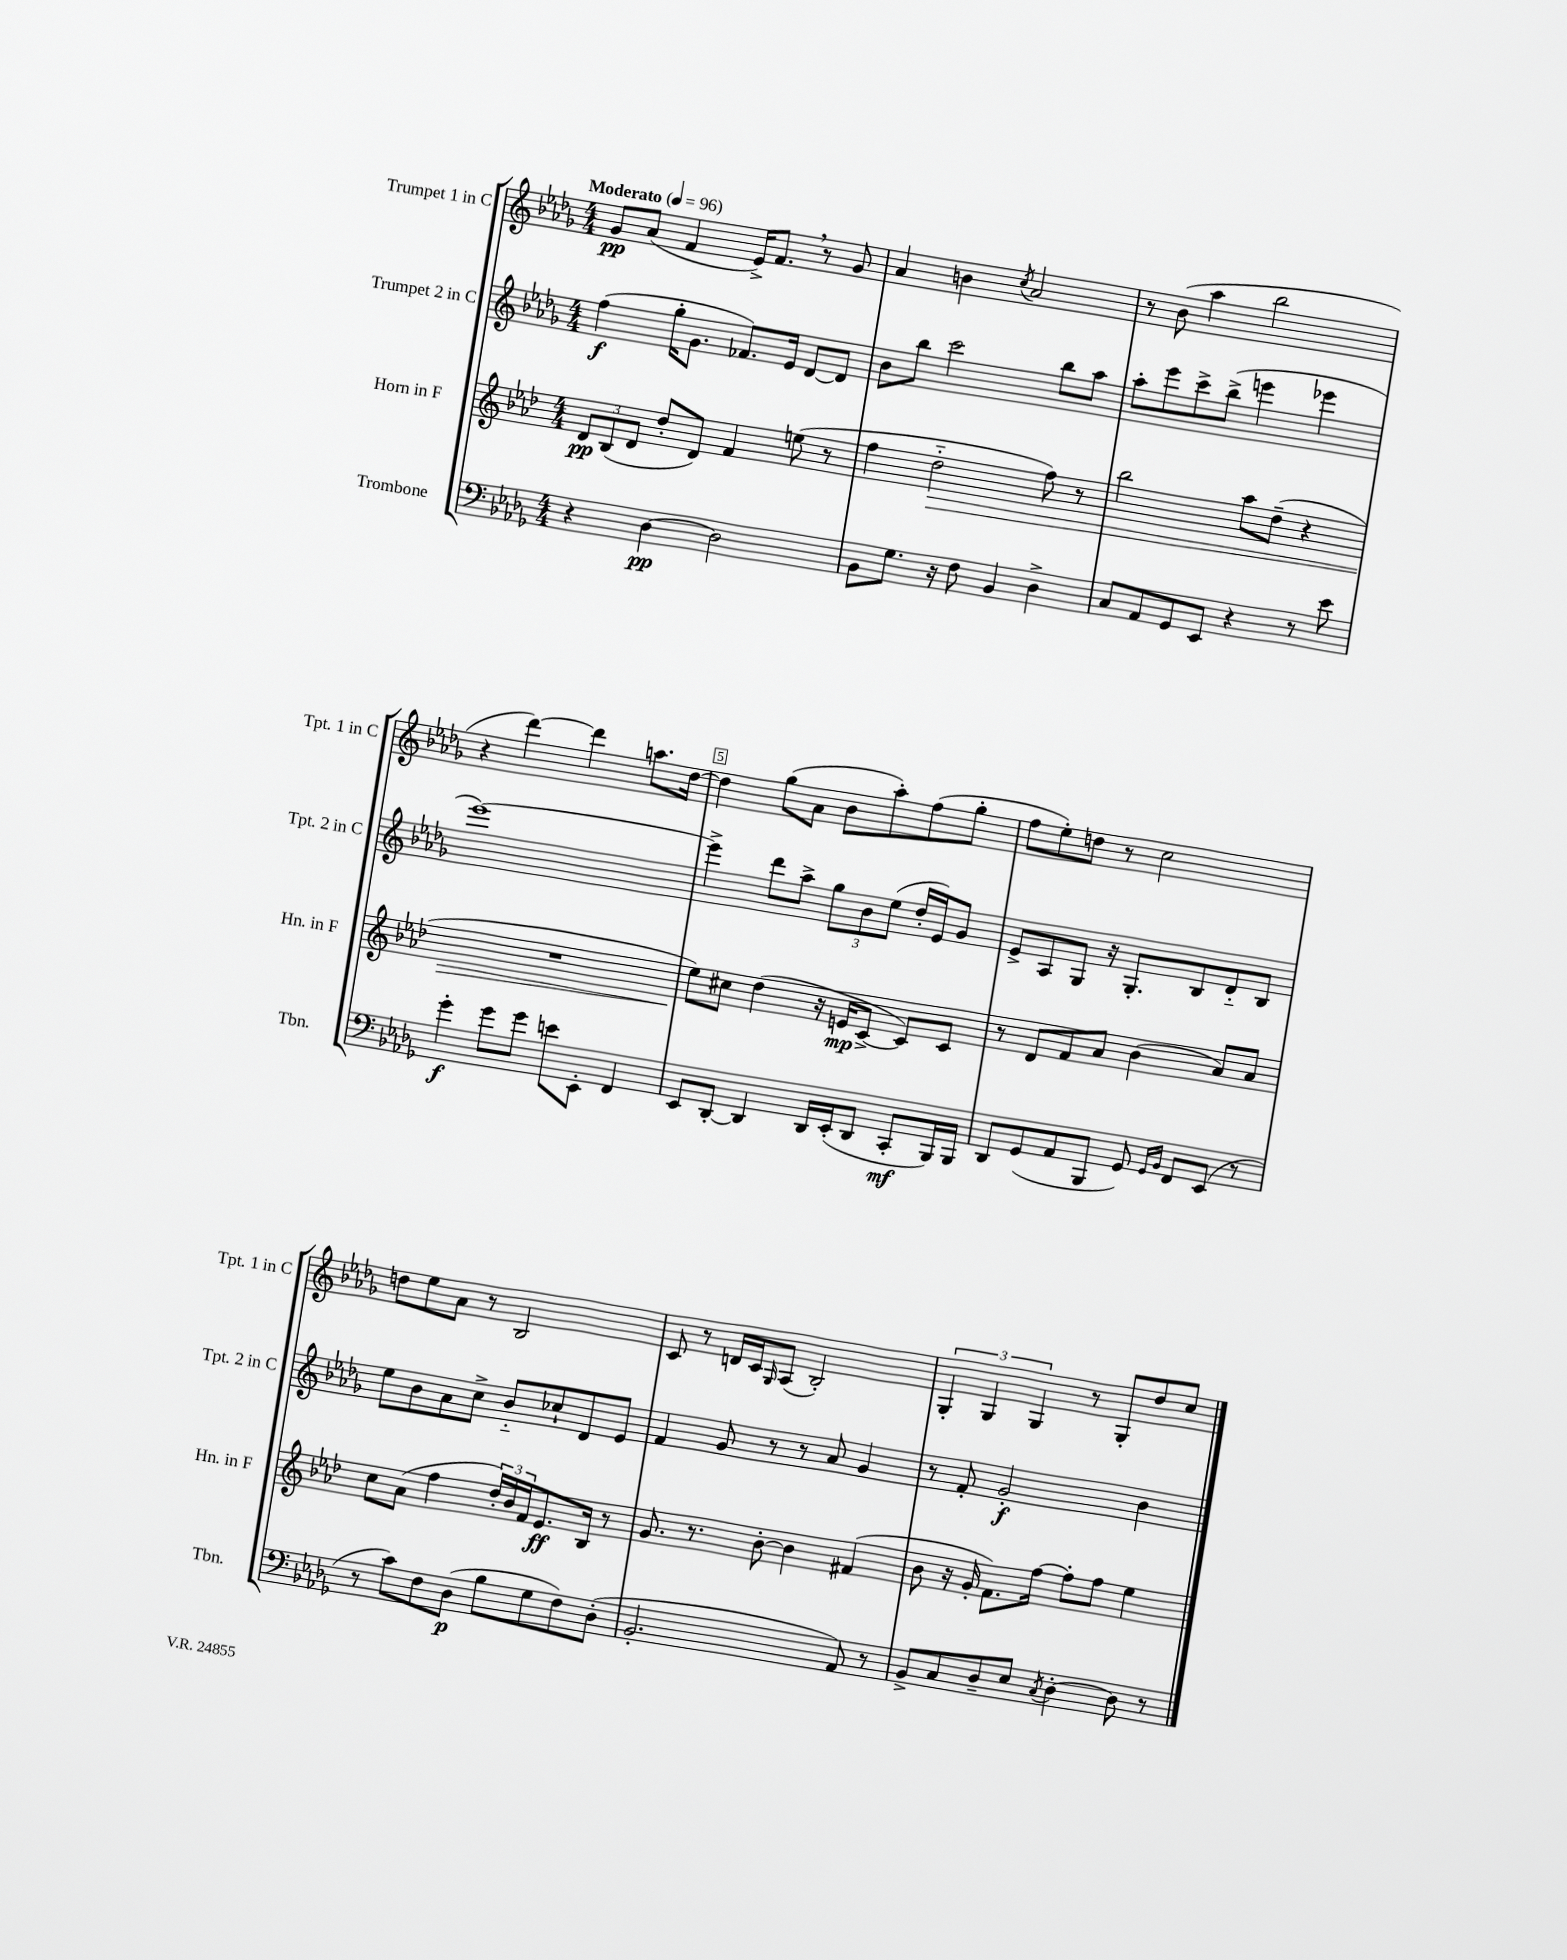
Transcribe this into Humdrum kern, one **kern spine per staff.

**kern	**dynam	**kern	**dynam	**kern	**dynam	**kern	**dynam
*part4	*part4	*part3	*part3	*part2	*part2	*part1	*part1
*staff4	*staff4	*staff3	*staff3	*staff2	*staff2	*staff1	*staff1
*I"Trombone	*	*I"Horn in F	*	*I"Trumpet 2 in C	*	*I"Trumpet 1 in C	*
*I'Tbn.	*	*I'Hn. in F	*	*I'Tpt. 2 in C	*	*I'Tpt. 1 in C	*
*clefF4	*	*clefG2	*	*clefG2	*	*clefG2	*
*k[b-e-a-d-g-]	*	*k[b-e-a-d-]	*	*k[b-e-a-d-g-]	*	*k[b-e-a-d-g-]	*
*M4/4	*	*M4/4	*	*M4/4	*	*M4/4	*
*MM96	*	*MM96	*	*MM96	*	*MM96	*
=1	=1	=1	=1	=1	=1	=1	=1
!	!	!	!	!	!	!LO:TX:a:B:t=Moderato	!
4r	.	12d-/L	pp	(4ff\	f	8g-/L	pp
.	.	(12B-/	.	.	.	.	.
.	.	.	.	.	.	(8a-/J	.
.	.	12d-/J	.	.	.	.	.
[4D-\	pp	8dd-'/L	.	16gg-'\KL	.	4f/	.
.	.	.	.	8.g-\J	.	.	.
.	.	8d-/J)	.	.	.	.	.
2D-\]	.	4f/	.	8.f-X/L)	.	16e-^/KL)	.
.	.	.	.	.	.	8.f,/J	.
.	.	.	.	16e-/Jk	.	.	.
.	.	(8een\	.	[8d-/L	.	8r	.
.	.	8r	.	8d-/J]	.	8g-/	.
=2	=2	=2	=2	=2	=2	=2	=2
8BB-\L	.	4ff\	.	8b-\L	.	4a-/	.
8.G-\J	.	.	.	8bb-\J	.	.	.
!	!	!	!LO:HP:b	!	!	!	!
.	.	2dd-\	>	2ccc\	.	4bn\	.
16r	.	.	.	.	.	.	.
8F\	.	.	.	.	.	.	.
.	.	.	.	.	.	8qcc/	.
4BB-/	.	.	.	.	.	2a-/	.
4D-^\	.	8ff\)	.	8bb-\L	.	.	.
.	.	8r	.	8aa-\J	.	.	.
=3	=3	=3	=3	=3	=3	=3	=3
8C/L	.	2bb-\	.	8aa-'\L	.	8r	.
8AA-/	.	.	.	8eee-\	.	(8b-\	.
8GG-/	.	.	.	8ccc^\	.	4aa-\	.
8EE-/J	.	.	.	(8bb-^\J	.	.	.
4r	.	8aa-\L	.	4eeen\	.	2bb-\	.
.	.	(8dd-~\J	.	.	.	.	.
8r	.	4r	.	4eee-X\	.	.	.
8e-\	.	.	.	.	.	.	.
!!LO:LB:g=z
=4	=4	=4	=4	=4	=4	=4	=4
4g-'\	f	1r	.	[1eee-)	.	4r	.
8g-\L	.	.	.	.	.	[4ddd-\)	.
8g-\J	.	.	.	.	.	.	.
8en\L	.	.	.	.	.	4ddd-\]	.
8EE-'\J	.	.	.	.	.	.	.
4FF/	.	.	.	.	.	8.aan\L	.
.	.	.	.	.	.	[16dd-\Jk	.
=5	=5	=5	=5	=5	=5	=5	=5
8EE-/L	.	8ee-\L)	.	4eee-^\]	.	4dd-\]	.
[8DD-'/J	.	8cc#X\J	]	.	.	.	.
4DD-/]	.	(4dd-\	.	8ddd-\L	.	(8gg-\L	.
.	.	.	.	8aa-^\J	.	8a-\J	.
16DD-/LL	.	16r	.	12gg-\L	.	8b-\L	.
(16EE-'/J	.	16en/KL	mp	.	.	.	.
.	.	.	.	12b-\	.	.	.
8DD-/J	.	[8c^/J	.	.	.	8aa-'\)	.
.	.	.	.	(12ee-\J	.	.	.
8CC'/L	mf	8c/L])	.	16dd-'/LL	.	(8ff\	.
.	.	.	.	16e-/J)	.	.	.
16BBB-/L)	.	8c/J	.	8g-/J	.	8gg-'\J	.
16BBB-/JJ	.	.	.	.	.	.	.
=6	=6	=6	=6	=6	=6	=6	=6
8DD-/L	.	8r	.	8e-^/L	.	8ff\L	.
(8GG-/	.	8d-/L	.	8A-/	.	8ee-'\)	.
8AA-/	.	8f/	.	8G-/J	.	8ddn\J	.
8BBB-/J	.	8a-/J	.	16r	.	8r	.
.	.	.	.	8.G-'/L	.	.	.
8GG-/)	.	(4b-\	.	.	.	2cc\	.
16qqGG-/LL	.	.	.	.	.	.	.
16qqBB-/JJ	.	.	.	.	.	.	.
8FF/L	.	.	.	8B-/	.	.	.
(8EE-/J	.	8a-/L)	.	8d-/	.	.	.
8r	.	8a-/J	.	8B-/J	.	.	.
!!LO:LB:g=z
=7	=7	=7	=7	=7	=7	=7	=7
8r	.	8cc\L	.	8ee-\L	.	8ddn\L	.
8c\L)	.	(8a-\J	.	8b-\	.	8ee-\	.
8F\	.	4ff\	.	8a-\	.	8a-\J	.
(8D-\J	p	.	.	8cc^\J	.	8r	.
8B-\L	.	24dd-'/LL)	.	8b-/L	.	2B-/	.
.	.	24b-/	.	.	.	.	.
.	.	24f/J	.	.	.	.	.
8G-\	.	8.e-/	ff	8cc-X`/	.	.	.
8F\)	.	.	.	8d-/	.	.	.
.	.	16B-/Jk	.	.	.	.	.
(8D-'\J	.	8r	.	8e-/J	.	.	.
=8	=8	=8	=8	=8	=8	=8	=8
2.BB-'/	.	8.g/	.	4f/	.	8c/	.
.	.	.	.	.	.	8r	.
.	.	8.r	.	.	.	.	.
.	.	.	.	8g-/	.	16dn/LL	.
.	.	.	.	.	.	16c/J	.
.	.	.	.	.	.	16qqG-/	.
.	.	[8b-'\	.	8r	.	(8A-/J	.
.	.	4b-\]	.	8r	.	2B-'/)	.
.	.	.	.	8a-/	.	.	.
8AA-/)	.	(4f#X/	.	4g-/	.	.	.
8r	.	.	.	.	.	.	.
=9	=9	=9	=9	=9	=9	=9	=9
8BB-^/L	.	8b-\	.	8r	.	6G-'/	.
8C/	.	16r	.	8f'/	.	.	.
.	.	.	.	.	.	6G-/	.
.	.	16g'/	.	.	.	.	.
8D-~/	.	8.f\L)	.	2g-'/	f	.	.
.	.	.	.	.	.	6G-/	.
8E-/J	.	.	.	.	.	.	.
.	.	[16ff\Jk	.	.	.	.	.
8qC/	.	.	.	.	.	.	.
[4D-'\	.	8ff'\L]	.	.	.	8r	.
.	.	8ff\J	.	.	.	8G-'/L	.
8D-\]	.	4ee-\	.	4b-\	.	8dd-/	.
8r	.	.	.	.	.	8cc/J	.
==	==	==	==	==	==	==	==
*-	*-	*-	*-	*-	*-	*-	*-
